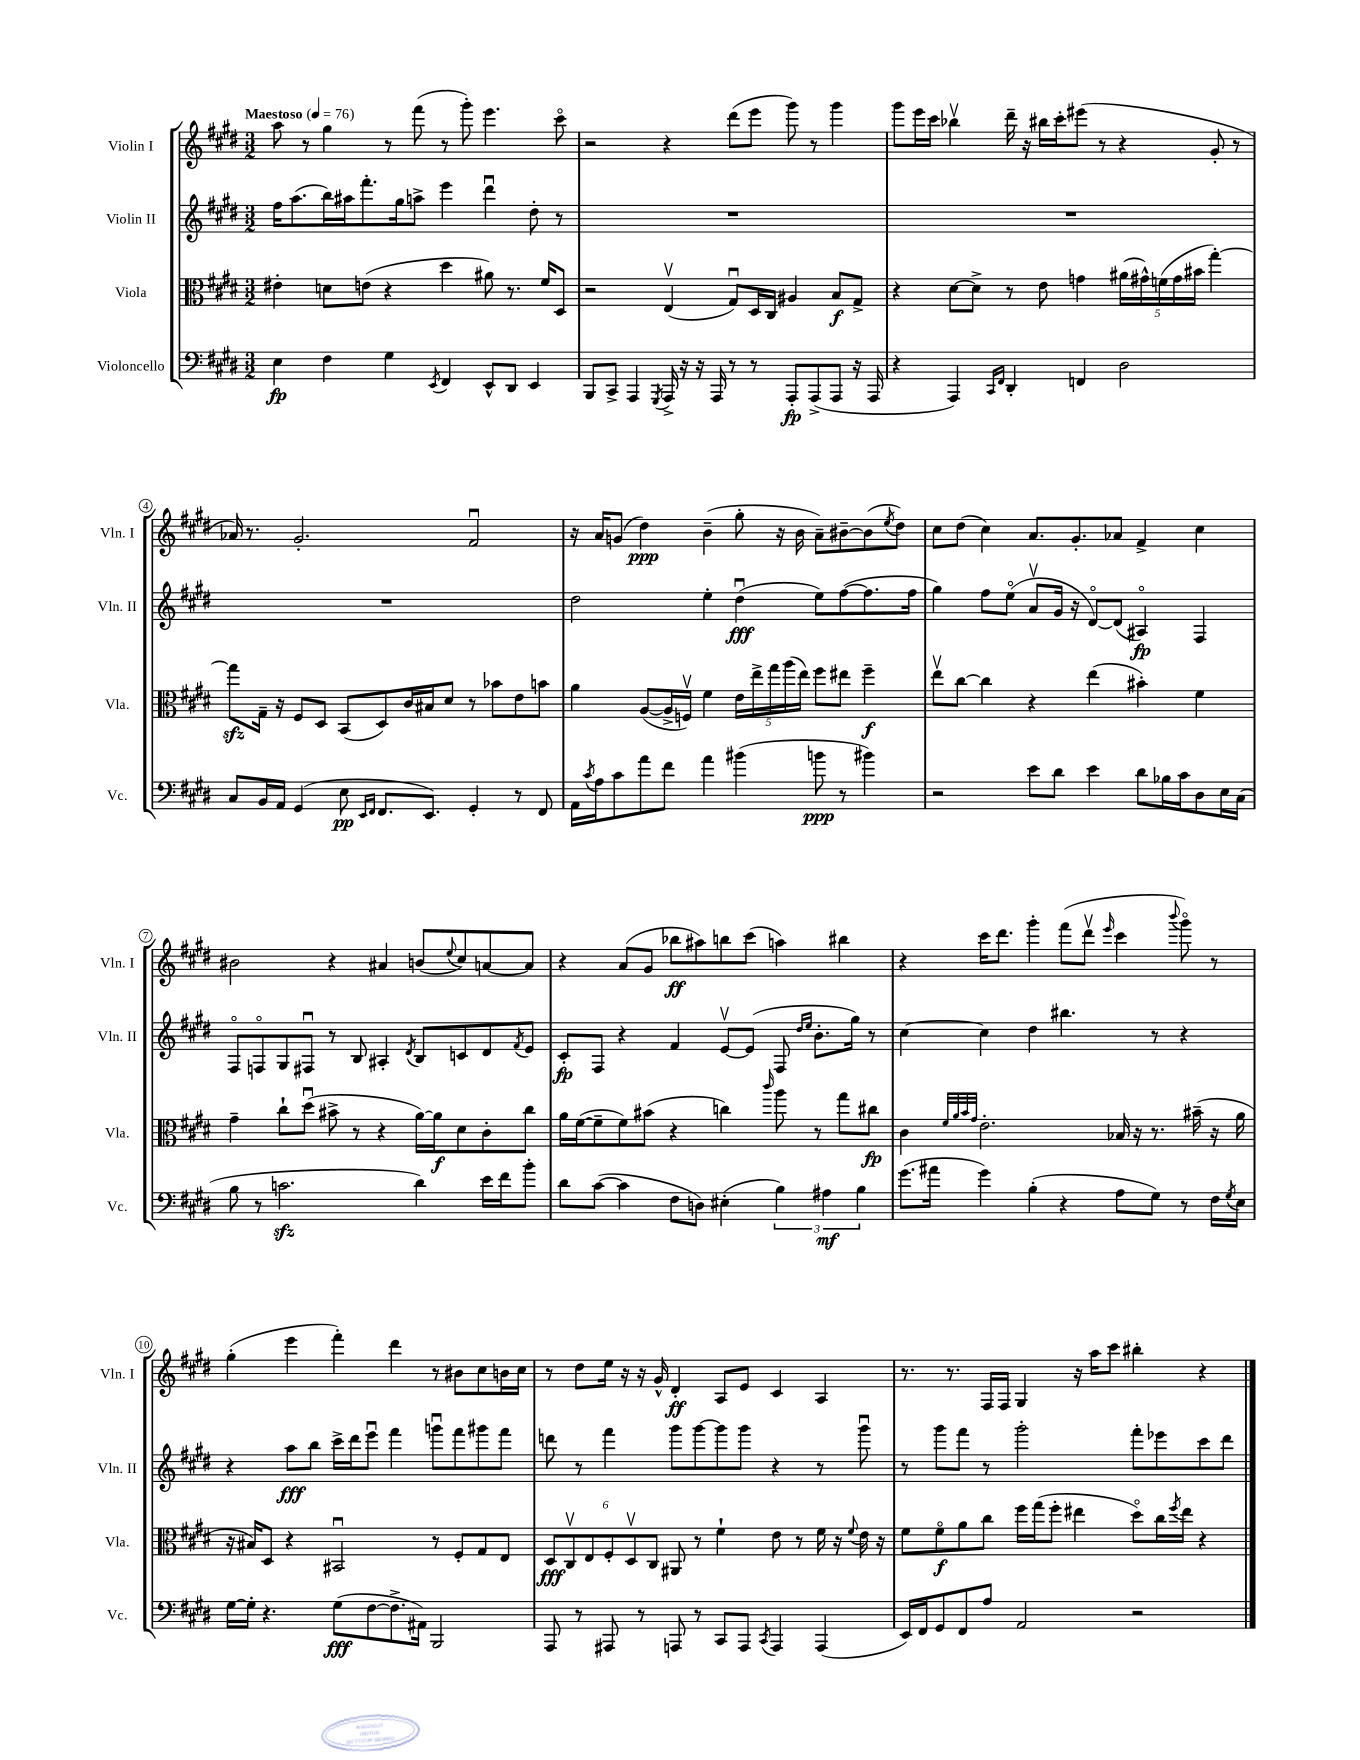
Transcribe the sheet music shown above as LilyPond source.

<<
\new StaffGroup <<
\new Staff = "s0" \with { instrumentName = "Violin I" shortInstrumentName = "Vln. I" } {
    \clef treble \key e \major \numericTimeSignature \time 3/2 \tempo "Maestoso" 4 = 76
    a''8 r8 gis''4 r8 fis'''8( r8 gis'''8-.) e'''4. cis'''8\flageolet |
    r2 r4 dis'''8( e'''8 gis'''8) r8 gis'''4 |
    gis'''8 e'''16 cis'''16 bes''4\upbow dis'''16-- r16 bis''16 cis'''16-. eis'''8( r8 r4 gis'8-. r8 |
    aes'16) r8. gis'2.-. fis'2\downbow |
    r16 a'16 g'8( dis''4\ppp) b'4--( gis''8-. r16 b'16 a'8--) bis'8~-- bis'8( \acciaccatura { e''8 } dis''8) |
    cis''8 dis''8( cis''4) a'8. gis'8.-. aes'8 fis'4-> cis''4 |
    bis'2 r4 ais'4 b'8( \appoggiatura { e''8 } cis''8) a'8~ a'8 |
    r4 a'8( gis'8 bes''8\ff ais''8) b''8 cis'''8( a''4) bis''4 |
    r4 cis'''16 dis'''8. gis'''4-. fis'''8( dis'''8\upbow \grace { e'''16 } cis'''4 \appoggiatura { b'''8 } gis'''8\flageolet) r8 |
    gis''4-.( e'''4 fis'''4-.) dis'''4 r8 bis'8 cis''8 b'16 cis''16 |
    r8 dis''8 e''16 r16 r16 gis'16-^ dis'4-.\ff a8 e'8 cis'4 a4 |
    r8. r8. fis16 fis16 gis4 r16 a''16 cis'''8 bis''4-. r4 \bar "|." |
}
\new Staff = "s1" \with { instrumentName = "Violin II" shortInstrumentName = "Vln. II" } {
    \clef treble \key e \major \numericTimeSignature \time 3/2
    fis''16 a''8.( b''16) ais''16 fis'''8.-. gis''16 a''8-> e'''4 dis'''4\downbow dis''8-. r8 |
    R1. |
    R1. |
    R1. |
    dis''2 e''4-. dis''4\downbow\fff( e''8) fis''8~( fis''8. fis''16 |
    gis''4) fis''8 e''8\flageolet( a'8\upbow gis'16 r16 dis'8~\flageolet) dis'8( ais4\flageolet\fp) fis4 |
    fis8\flageolet f8\flageolet gis8 fis8\downbow r8 b8 ais4-. \acciaccatura { dis'8 } b8 c'8 dis'8 \acciaccatura { fis'8 } e'8 |
    cis'8-.\fp fis8 r4 fis'4 e'8~\upbow e'8( fis8 \grace { dis''16 e''16 } b'8.-. gis''16) r8 |
    cis''4~ cis''4 dis''4 bis''4. r8 r4 |
    r4 a''8\fff b''8 cis'''16-> dis'''16 e'''8\downbow fis'''4 g'''8\downbow fis'''8 gis'''8 fis'''8 |
    d'''8 r8 fis'''4 gis'''8 gis'''8~ gis'''8 gis'''8 r4 r8 gis'''8\downbow |
    r8 gis'''8 fis'''8 r8 gis'''2-. fis'''8-. ees'''8 cis'''8 dis'''8 \bar "|." |
}
\new Staff = "s2" \with { instrumentName = "Viola" shortInstrumentName = "Vla." } {
    \clef alto \key e \major \numericTimeSignature \time 3/2
    eis'4-. d'8 e'8( r4 dis''4 ais'8) r8. fis'16 dis8 |
    r2 e4\upbow( gis8\downbow) dis16 cis16 ais4 b8\f gis8-> |
    r4 dis'8~ dis'8-> r8 e'8 g'4 \tuplet 5/4 { ais'16( gis'16-^) f'16( gis'16 bis'16 } gis''4~-.) |
    gis''8\sfz gis16-- r16 fis8 dis8 b,8( dis8) cis'16 bis16 dis'8 r8 bes'8 e'8 b'8 |
    a'4 a8~( a16-> f16\upbow) fis'4 \tuplet 5/4 { e'16 e''16-> gis''16 a''16( e''16) } fis''8 eis''8 fis''4--\f |
    e''8\upbow cis''8~ cis''4 r4 e''4( bis'4-.) fis'4 |
    gis'4-- cis''8-! dis''8\downbow( bis'8-> r8 r4 a'16~) a'16\f dis'8 cis'8-. cis''8 |
    a'16 fis'16~( fis'8-- fis'8) bis'8( r4 c''4) \grace { cis'''16 } a''8 r8 gis''8 cis''8\fp |
    cis'4 \grace { fis'32 a'32 b'32 gis'32 } e'2.-. bes16 r16 r8. bis'16--( r16 a'16 |
    r16 bis16) dis8 r4 bis,2\downbow r8 fis8-. gis8 e8 |
    \tuplet 6/4 { dis8\fff cis8\upbow e8 fis8-. dis8\upbow cis8 } ais,8 r8 fis'4-! e'8 r8 fis'16 r16 \appoggiatura { fis'8 } e'16 r16 |
    fis'8 fis'8\flageolet\f a'8 cis''8 fis''16 gis''16( fis''8-. eis''4 dis''8\flageolet) cis''16 \acciaccatura { fis''8 } eis''16 r4 \bar "|." |
}
\new Staff = "s3" \with { instrumentName = "Violoncello" shortInstrumentName = "Vc." } {
    \clef bass \key e \major \numericTimeSignature \time 3/2
    e4\fp fis4 gis4 \acciaccatura { e,8 } fis,4 e,8-^ dis,8 e,4 |
    b,,8 cis,8-> a,,4 \acciaccatura { gis,,8 } a,,16-> r16 r16 a,,16 r8 r8 a,,8-.\fp a,,8->( a,,8 r16 a,,16 |
    r4 a,,4) \grace { cis,16 fis,16 } dis,4-. f,4 dis2 |
    cis8 b,16 a,16 gis,4( e8\pp \grace { e,16 fis,16 } fis,8. e,8.) gis,4-. r8 fis,8 |
    a,16 \acciaccatura { cis'8 } a16 cis'8 a'8 fis'8 a'4 bis'4( b'8\ppp r8 bis'4) |
    r2 e'8 dis'8 e'4 dis'8 bes16 cis'16 dis8 e16 cis16( |
    b8 r8 c'2.\sfz dis'4) e'16 fis'16 b'8-. |
    dis'8 cis'8~( cis'4 fis8 d8) eis4-.( \tuplet 3/2 { b4) ais4\mf b4 } |
    gis'8.( ais'16 gis'4) b4-.( r4 a8 gis8) r8 fis16 \acciaccatura { gis8 } e16 |
    gis16~ gis16-. r4. gis8\fff( fis8~ fis8.-> ais,16) b,,2 |
    a,,8 r8 ais,,8 r8 a,,8 r8 cis,8 a,,8 \acciaccatura { cis,8 } a,,4 a,,4( |
    e,16) fis,16 gis,8 fis,8 a8 a,2 r2 \bar "|." |
}
>>
>>
\layout { \context { \Score \override BarNumber.stencil = #(make-stencil-circler 0.1 0.3 ly:text-interface::print) } }
